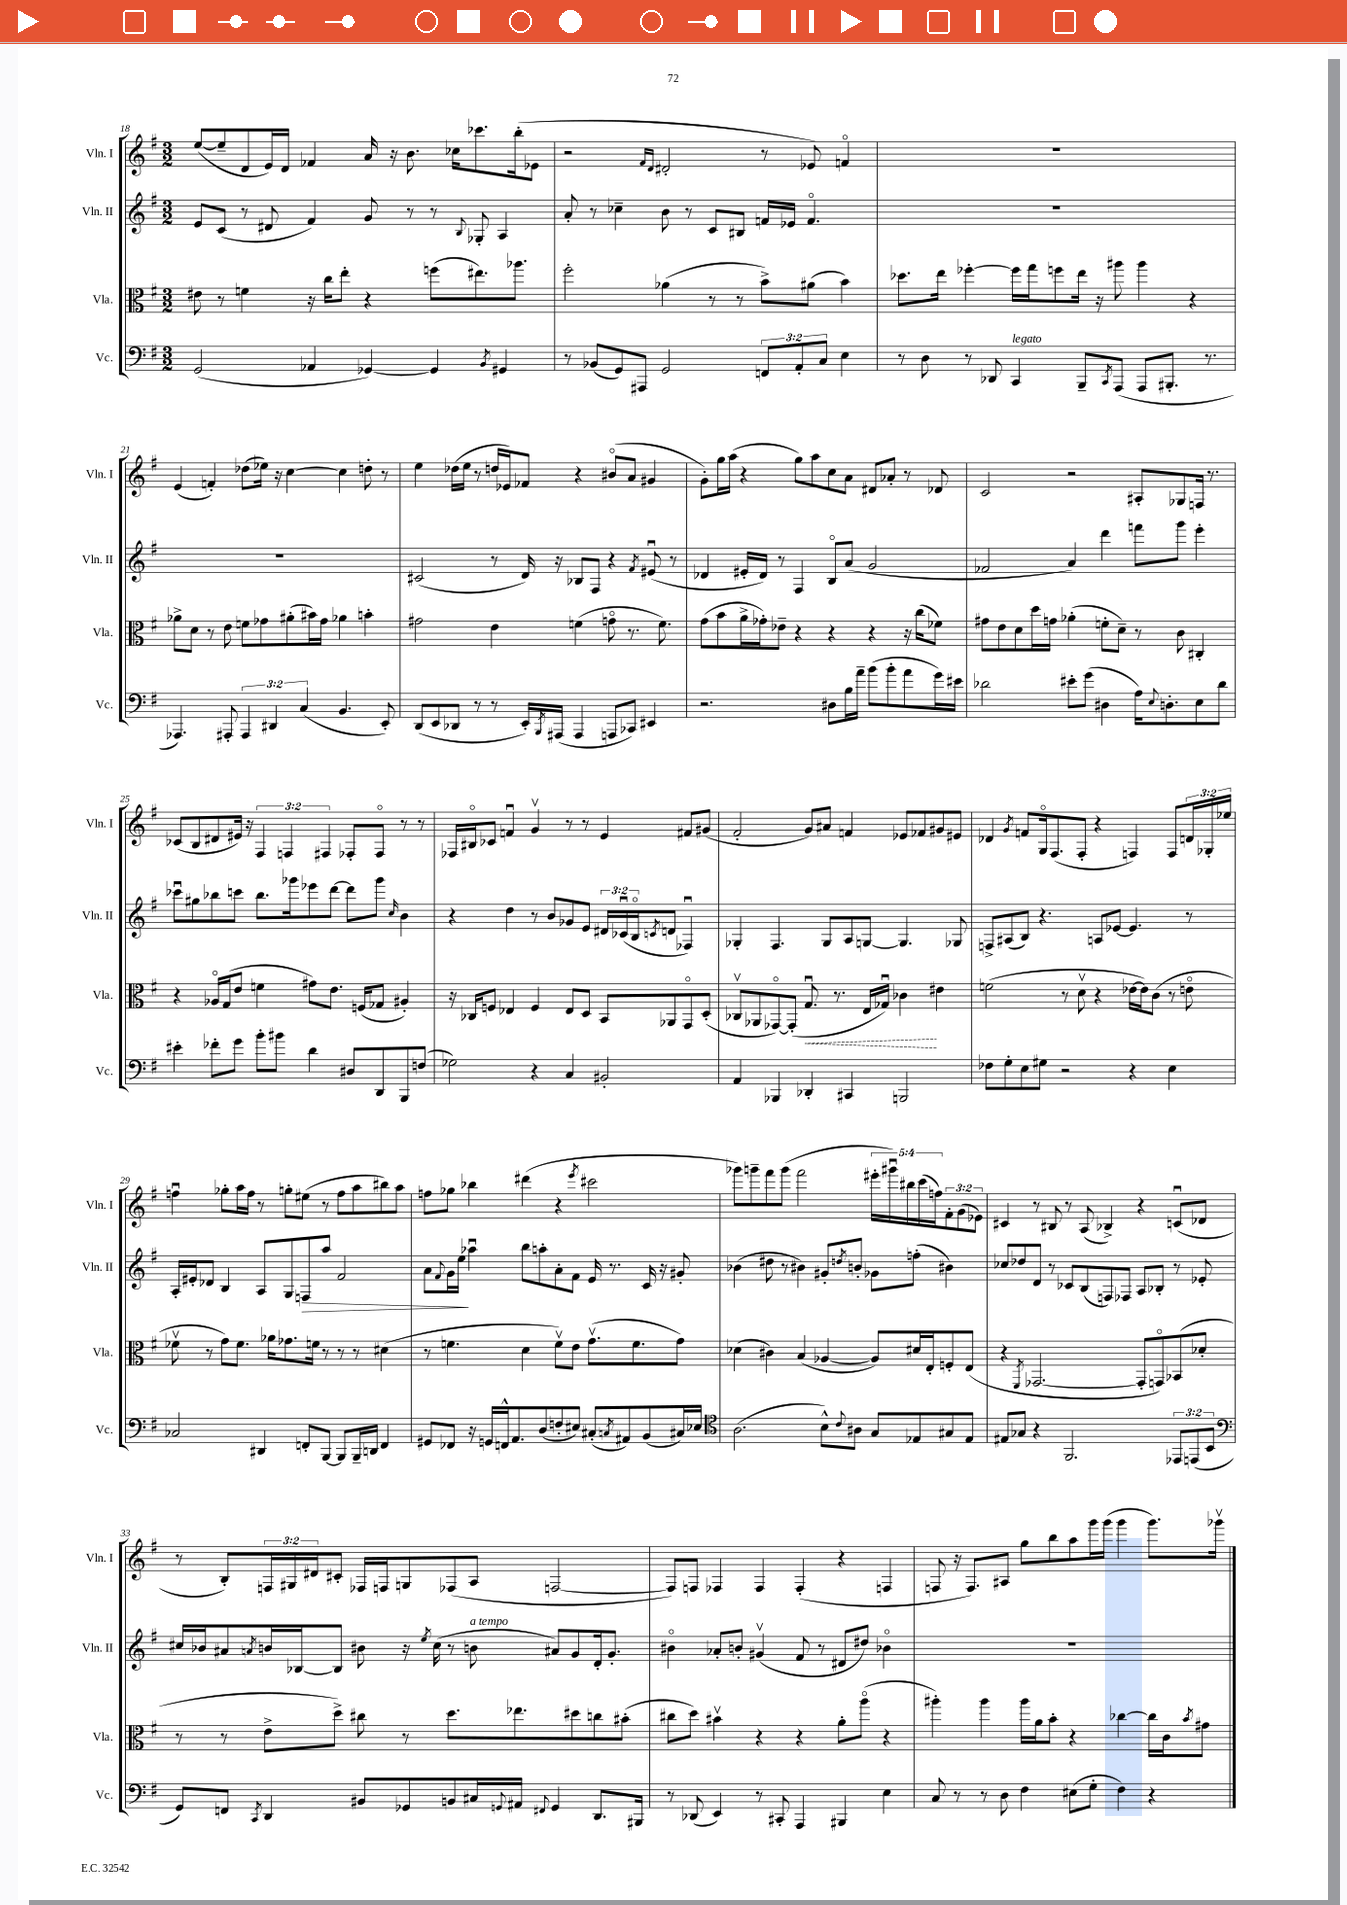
<<
\new StaffGroup <<
\new Staff = "s0" \with { instrumentName = "Vln. I" shortInstrumentName = "Vln. I" } {
    \clef treble \key g \major \numericTimeSignature \time 3/2 \override Staff.TupletNumber.text = #tuplet-number::calc-fraction-text
    e''8~( e''8-- d'8 e'16) d'16 fes'4 a'16 r16 b'8. ces''16 ces'''8. b''16-.( ees'8 |
    r2 \grace { fis'16 d'16 } dis'2-. r8 ees'8) f'4\flageolet |
    R1. |
    e'4( f'4-.) des''8( ees''16) r16 c''4~ c''4 d''8-. r8 |
    e''4 des''16( e''16 r8 d''16 ees'16) fes'8 r4 bis'8\flageolet( a'8 gis'4 |
    g'8-.) g''16 a''16( r4 g''8) a''8 c''8 a'8 dis'8 aes'8-. r8 des'8 |
    c'2 r2 ais8-. ges8 f16 r8. |
    ces'8( b8 dis'8 eis'16) r16 \tuplet 3/2 { fis4 f4 fis4 } fes8-. fes8\flageolet r8 r8 |
    fes16 bis16\flageolet ces'8 f'4\downbow g'4\upbow r8 r8 e'4 fis'8 gis'8( |
    fis'2-. g'8) ais'8 f'4 ees'8 fes'8 gis'8 eis'8 |
    des'4 \acciaccatura { g'8 } f'8 g16\flageolet fis8.( fis8-. r4 f4) f8 \tuplet 3/2 { d'16 ges16-. ees''16 } |
    f''4\downbow ges''8-. a''16 f''16 r8 g''8-. eis''8( r8 f''8 a''8 bis''8) a''8 |
    f''8 ges''8 bes''4 dis'''4( r4 \acciaccatura { e'''8 } cis'''2 |
    ges'''8) g'''8-- fis'''8 g'''8( fis'''2 \tuplet 5/4 { eis'''16-. gis'''16\downbow) bis''16 c'''16( f''16) } \tuplet 3/2 { fis'8-. g'8( ees'8) } |
    cis'4 r8 bis8 r8 a8( bes4->) r4 c'8\downbow( des'8 |
    r8 b8-.) \tuplet 3/2 { f16 gis16 dis'16 } cis'8-. fes16 f16 g8 fes8( a8 f2~ |
    f8) f8 fes4 fes4 fes4-.( r4 f4 |
    f8 r16 f8.) ais8 g''8 b''8 a''8 g'''16 g'''16( g'''4 g'''8.) ges'''16\upbow \bar "|." |
}
\new Staff = "s1" \with { instrumentName = "Vln. II" shortInstrumentName = "Vln. II" } {
    \clef treble \key g \major \numericTimeSignature \time 3/2 \override Staff.TupletNumber.text = #tuplet-number::calc-fraction-text
    e'8 c'8( r8 dis'8 fis'4) g'8 r8 r8 \appoggiatura { b8 } ges8-. a4 |
    a'8-. r8 ces''4-- b'8 r8 c'8 bis8 f'16 ees'16 f'4.\flageolet |
    R1. |
    R1. |
    cis'2( r8 d'16) r16 bes8 fis8 r4 \acciaccatura { fis'8 } eis'8\downbow( r8 |
    des'4 eis'16-. des'16) r8 fis4 b8\flageolet a'8( g'2 |
    fes'2 a'4) d'''4 f'''8 g'''8 e'''4-. |
    ces'''8\downbow gis''8 bes''8 c'''8 bes''8. ges'''16 ees'''8 d'''8~ d'''8 ges'''8 \grace { c''16 } b'4 |
    r4 d''4 r8 b'8 ges'8 e'8 \tuplet 3/2 { dis'16 ces'16\downbow( b16\flageolet } \acciaccatura { c'8 } d'8 fes4\downbow) |
    ges4-. fis4. ges8 a8 g8~ g4. ges8 |
    f8-> ais8( b8) r4. a8 ees'8~ ees'4. r8 |
    a16-. eis'16-. des'8 b4 a8 g8 f8\> a''8 fis'2 |
    a'8 \appoggiatura { fis'8 } g'16 e''16\! aes''4\downbow b''8 a''8-. a'8-. fis'8 e'16 r8. c'16 r16 gis'8-. |
    bes'4( dis''8 r8 bis'4) gis'8-. \acciaccatura { d''8 } b'8-. ges'8 f''8-.( bis'4) |
    ces''8 des''8 d'8 r8 ces'8 b8( f8) fes8 a8 bes8-. r8 ees'8-. |
    cis''16 bes'16 ais'8 \acciaccatura { a'8 } b'16 bes16~ bes8 bis'8 r16 \acciaccatura { e''8 } cis''16( r8 b'8^\markup { \italic "a tempo" } ais'8) g'8 d'16-. g'8.-. |
    bis'4\flageolet aes'8-. b'8-. gis'4\upbow( fis'8 r8 dis'8 dis''8) bes'4\flageolet |
    R1. \bar "|." |
}
\new Staff = "s2" \with { instrumentName = "Vla." shortInstrumentName = "Vla." } {
    \clef alto \key g \major \numericTimeSignature \time 3/2
    eis'8 r8 f'4 r16 c''16 e''8-. r4 f''8( eis''8.) aes''8. |
    fis''2-. aes'4( r8 r8 b'8->) ais'8( b'4) |
    des''8. e''16 fes''4~-. fes''16 g''16 f''8 e''16 r16 ais''8 ais''4 r4 |
    aes'8-> d'8 r8 e'8 f'8 ges'8 ais'8-.( bis'16) ges'16 aes'4 b'4-. |
    gis'2 e'4 f'4( g'8\flageolet r8. f'8.) |
    g'8( b'8 a'16-> ges'16-.) ees'8-- r4 r4 r4 r16 c''16( fes'8) |
    gis'8 e'8 d'8 d''16 g'16 aes'4-.( f'8-. d'8--) r8 c'8 cis4-. |
    r4 aes16\flageolet g16( e'8 f'4 gis'8) e'8. f16( ges8 ais4-.) |
    r16 ces16 f8 ees4 f4 ees8 d8 b,8 aes,8 g,8\flageolet d8-.( |
    ces8\upbow aes,8 ges,8~\flageolet) ges,8-.( \once \override Hairpin.style = #'dashed-line g8.\downbow\< r8. e16 ges16\downbow) ces'4\! eis'4 |
    f'2( r8 d'8\upbow r4 ees'16~ ees'16) c'8( r8 e'8\flageolet |
    fes'8\upbow r8 g'8) fes'8. aes'16 ges'8. f'16 r8 r8 r8 dis'4( |
    r8 f'4. d'4 f'8\upbow) e'8 g'8.\upbow( f'8. g'8) |
    des'4( cis'4) b4( aes4~ aes8) dis'16 e16-. f8-. e8( |
    r4 \acciaccatura { fis,8 } ges,2.~ ges,8-. g,8\flageolet) bes,8( des'8-. |
    r8 r8 e'8-> d''8->) cis''8 r8 d''8. ees''8. dis''8 c''8 bis'8-.( |
    cis''8 d''8) bis'4\upbow r4 r4 a'8-. a''8\flageolet( r4 |
    ais''4-.) ais''4 ais''16 a'16 b'8-. r4 ces''4~ ces''16 c'16 \acciaccatura { b'8 } gis'8 \bar "|." |
}
\new Staff = "s3" \with { instrumentName = "Vc." shortInstrumentName = "Vc." } {
    \clef bass \key g \major \numericTimeSignature \time 3/2 \override Staff.TupletNumber.text = #tuplet-number::calc-fraction-text
    g,2( aes,4 ges,4~) ges,4 \acciaccatura { b,8 } gis,4 |
    r8 bes,8( g,8) ais,,8 g,2 \tuplet 3/2 { f,8 a,8-. c8 } e4 |
    r8 d8 r8 des,8 c,4^\markup { \italic "legato" } b,,8-- \acciaccatura { c,8 } a,,8( a,,8 bis,,8.-. r8. |
    aes,,4.) ais,,8-. \tuplet 3/2 { ais,,4 dis,4 c4( } b,4. e,8-.) |
    d,8( e,8 des,8 r8 r8 e,16-.) \acciaccatura { b,,8 } ais,,16( ais,,4 a,,8 ces,8) eis,4 |
    r2. dis8 b16 a'16-- b'8( b'8-. a'8 g'16) eis'16 |
    des'2 eis'8-. g'8( dis4 a16) \appoggiatura { e8 } d8.-. e8 des'8 |
    eis'4-. fes'8-. g'8 b'8-. bis'8 d'4 dis8 d,8 b,,8 f8( |
    ges2) r4 c4 bis,2-. |
    a,4 bes,,4 des,4-. cis,4 b,,2 |
    fes8 g8-. e8 gis8 r2 r4 e4 |
    ces2 dis,4 f,8-. b,,8~ b,,8 b,,16-- d,16 f,4 |
    gis,8 fes,8 r16 g,16 f,16-^ a,8. d8( f8-. eis8) cis8-.( \acciaccatura { c8 } ais,8) b,8( cis16) ees16 |
    \clef tenor a2.( b8-^) \appoggiatura { c'8 } ais8 g8 ees8 gis8 ees8 |
    eis8 ges8 r4 fis,2. \tuplet 3/2 { ees,8 e,8( b,8 } |
    \clef bass g,8) f,8 \acciaccatura { c,8 } d,4 bis,8 ges,8 b,8 cis16 \appoggiatura { g,8 } ais,16 \appoggiatura { fis,8 } g,4 d,8. bis,,16 |
    r8 des,8( e,4) r8 cis,8-. a,,4 bis,,4 e4 |
    c8 r8 r8 d8 fis4 eis8( g8-. fis4) r4 \bar "|." |
}
>>
>>
\layout { \context { \Score currentBarNumber = #18 } }
